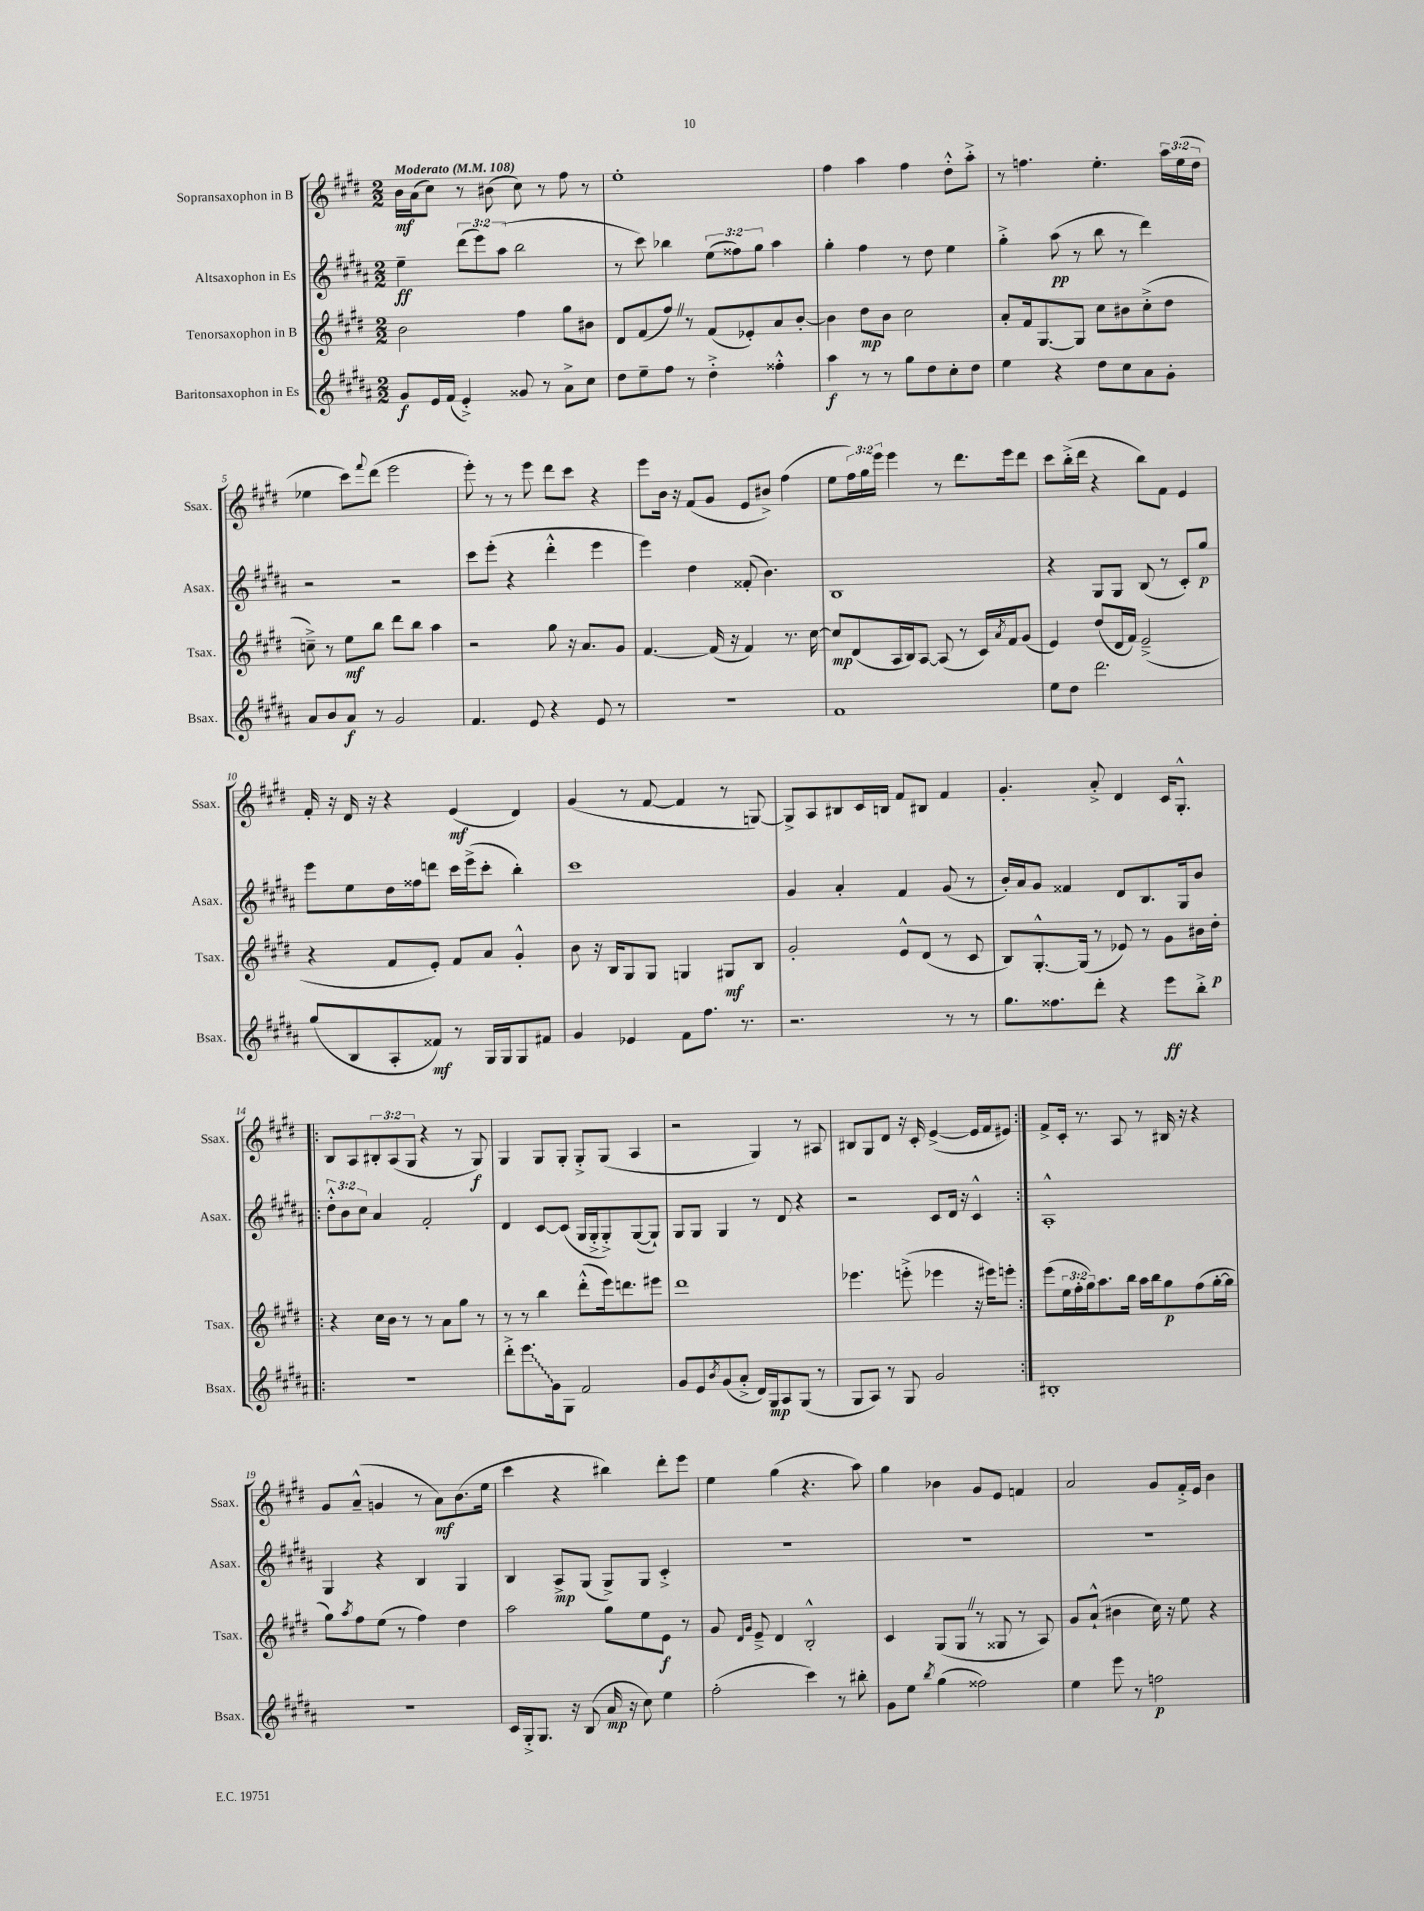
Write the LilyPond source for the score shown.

<<
\new StaffGroup <<
\new Staff = "s0" \with { instrumentName = "Sopransaxophon in B" shortInstrumentName = "Ssax." } {
    \clef treble \key e \major \numericTimeSignature \time 2/2 \override Staff.TupletNumber.text = #tuplet-number::calc-fraction-text \tempo "Moderato" 4 = 108
    b'16\mf a'16( cis''8) r8 bis'8( cis''8) r8 fis''8 r8 |
    e''1-. |
    fis''4 a''4 fis''4 dis''8-.-^ a''8-.-> |
    r8 f''4. e''4.-. \tuplet 3/2 { a''16 e''16( dis''16 } |
    ees''4 cis'''8) \appoggiatura { fis'''8 } dis'''8( e'''2 |
    e'''8-.) r8 r8 e'''8 dis'''8 cis'''8 r4 |
    e'''8 b'16 r16 fis'8( gis'8 e'8 bis'8->) fis''4( |
    e''8 \tuplet 3/2 { fis''16) gis''16 e'''16 } e'''4 r8 dis'''8. e'''16 dis'''8 |
    cis'''8 b''16-.->( dis'''16 r4 b''8) fis'8 e'4 |
    fis'16-. r16 dis'16 r16 r4 e'4\mf( dis'4) |
    gis'4( r8 fis'8~ fis'4 r8 g8~) |
    g8-> a8 bis8 cis'16 b16 fis'8 bis8 fis'4 |
    gis'4.-. a'8-.-> dis'4 cis'16 gis8.-.-^ |
    \repeat volta 2 { b8 a8 \tuplet 3/2 { bis8-. a8( gis8 } r4 r8 gis8\f) |
    gis4 gis8 gis8-. gis8-.-> gis8( a4 |
    r2 gis4) r8 ais8 |
    bis8 gis8 dis'8 r16 cis'16-. e'4~->( e'16 fis'16 eis'8) | }
    fis'8-> cis'16-. r8. a8 r8 bis16 r16 r4 |
    gis'8 a'8---^( g'4 r8 a'8\mf) b'8.( e''16 |
    cis'''4 r4 bis''4) dis'''8-. e'''8 |
    e''4 gis''4( r4. a''8) |
    gis''4 bes'4 gis'8 e'8 f'4 |
    a'2 gis'8 fis'16-.-> e'16 b'4 \bar "|." |
}
\new Staff = "s1" \with { instrumentName = "Altsaxophon in Es" shortInstrumentName = "Asax." } {
    \clef treble \key b \major \numericTimeSignature \time 2/2 \override Staff.TupletNumber.text = #tuplet-number::calc-fraction-text
    e''4--\ff \tuplet 3/2 { dis'''8( e'''8) ais''8( } b''2 |
    r8 cis'''8) bes''4 \tuplet 3/2 { e''8( fisis''8) gis''8 } ais''4 |
    gis''4-. fis''4 r8 dis''8 e''4 |
    gis''4-.-> ais''8\pp( r8 b''8 r8 dis'''4) |
    r2 r2 |
    cis'''8 e'''8-.( r4 dis'''4-.-^ e'''4 |
    e'''4) dis''4 fisis'8-.( b'4.) |
    b1 |
    r4 gis8 gis8 b8( r8 cis'8-.) gis''8\p |
    e'''8 e''8 dis''16 fisis''16 d'''8 cis'''16 e'''16->( cis'''8-. b''4-.) |
    cis'''1 |
    gis'4 ais'4-. fis'4 gis'8( r8 |
    b'16-.) ais'16 gis'8 fisis'4 dis'8 b8. gis16 b'8 |
    \repeat volta 2 { \tuplet 3/2 { dis''8-.-^ b'8 cis''8 } ais'4 fis'2-. |
    dis'4 cis'8~ cis'8( gis16 gis16-.-> gis8-.->) gis8~( gis8-!) |
    gis8 gis8 gis4 r8 dis'8 r4 |
    r2 cis'8 dis'16 r16 cis'4-^ | }
    ais1-.-^ |
    gis4 r4 b4 gis4 |
    b4 ais8->\mp gis8( gis8->) gis8 cis'4-.-> |
    R1 |
    R1 |
    R1 \bar "|." |
}
\new Staff = "s2" \with { instrumentName = "Tenorsaxophon in B" shortInstrumentName = "Tsax." } {
    \clef treble \key e \major \numericTimeSignature \time 2/2 \override Staff.TupletNumber.text = #tuplet-number::calc-fraction-text
    b'2 fis''4 gis''8 bis'8 |
    dis'8 fis'8( fis''8) \once \override BreathingSign.text = \markup { \musicglyph "scripts.caesura.straight" } \breathe r8 fis'8( ees'8-.) a'8 b'8~-. |
    b'4 dis''8\mp b'8 cis''2 |
    a'8-. fis'16 gis8.~ gis8 cis''8 bis'8 cis''8-.->( dis''8 |
    c''8--->) r8 e''8\mf b''8 dis'''8 b''8 a''4 |
    r2 gis''8 r16 a'8. gis'8 |
    fis'4.~ fis'16( r16 fis'4) r8. cis''16~ |
    cis''8\mp dis'8( a16 b16) a8~ a8( r8 cis'16) \acciaccatura { a'8 } fis'16 gis'8( |
    e'4) dis''8( dis'16 fis'16) e'2--->( |
    r4 fis'8 e'8-.) fis'8 a'8 gis'4-.-^ |
    b'8 r16 b16 gis8 gis8 g4 gis8\mf b8 |
    gis'2-. e'8-^ dis'8( r8 cis'8 |
    b8) gis8.~-.-^ gis16( r8 ees'8) r8 gis'8 bis'16 dis''16-.\p |
    \repeat volta 2 { r4 cis''16 b'16 r8 r8 a'8 gis''8 r8 |
    r8 r8 b''4 dis'''8-.-^( e'''16) d'''8. eis'''8 |
    dis'''1 |
    ees'''4. e'''8-.->( ees'''4 r16 eis'''16) e'''8-. | }
    e'''8( \tuplet 3/2 { e''16 fis''16-. gis''16) } a''8. b''16 a''16 b''16 gis''8\p fis''8( gis''16~-. gis''16 |
    gis''8) \acciaccatura { a''8 } fis''8 e''8( r8 fis''4) dis''4 |
    a''2 gis''8 e''8 e'8\f r8 |
    gis'8 \grace { dis'16 gis'16 } e'8---> dis'4 b2-.-^ |
    cis'4 gis8( gis8 \once \override BreathingSign.text = \markup { \musicglyph "scripts.caesura.straight" } \breathe r8 gisis8 r8 a8) |
    gis'8 a'8-!-^( bis'4 cis''16) r16 e''8 r4 \bar "|." |
}
\new Staff = "s3" \with { instrumentName = "Baritonsaxophon in Es" shortInstrumentName = "Bsax." } {
    \clef treble \key b \major \numericTimeSignature \time 2/2
    gis'8\f e'16 fis'16( e'4-.->) gisis'8 r8 ais'8-> cis''8 |
    dis''8 e''8-- fis''8 r8 dis''4-.-> fisis''4-.-^ |
    ais''4\f r8 r8 gis''8 dis''8 cis''8-. dis''8 |
    e''4 r4 dis''8 cis''8 ais'8 gis'8-. |
    ais'8 b'8 ais'8\f r8 gis'2 |
    fis'4. e'8 r4 e'8 r8 |
    R1 |
    fis'1 |
    e''8 dis''8 dis'''2. |
    gis''8( b8 ais8-. fisis'8\mf) r8 gis16 gis16 gis8 fis'8 |
    gis'4 ees'4 fis'8 fis''8. r8. |
    r2. r8 r8 |
    gis''8. fisis''8. dis'''8-. r4 e'''8\ff b''8-.-> |
    \repeat volta 2 { R1 |
    dis'''8-.-> \once \override Glissando.style = #'zigzag e'''8.\glissando gis'16 gis8 fis'2 |
    gis'8 e'8 \acciaccatura { b'8 } gis'8( ais'8-.-> dis'16) gis16\mp ais8 gis8( r8 |
    gis8 ais8) r8 gis8 gis'2 | }
    bis1-. |
    r1 |
    cis'16 gis16-.-> gis8. r16 b8( ais'16\mp r16 cis''8) e''4 |
    fis''2-.( cis'''4) r8 bis''8-. |
    gis'8 e''8 \acciaccatura { b''8 } gis''4( fisis''2) |
    e''4 e'''8 r8 f''2\p \bar "|." |
}
>>
>>
